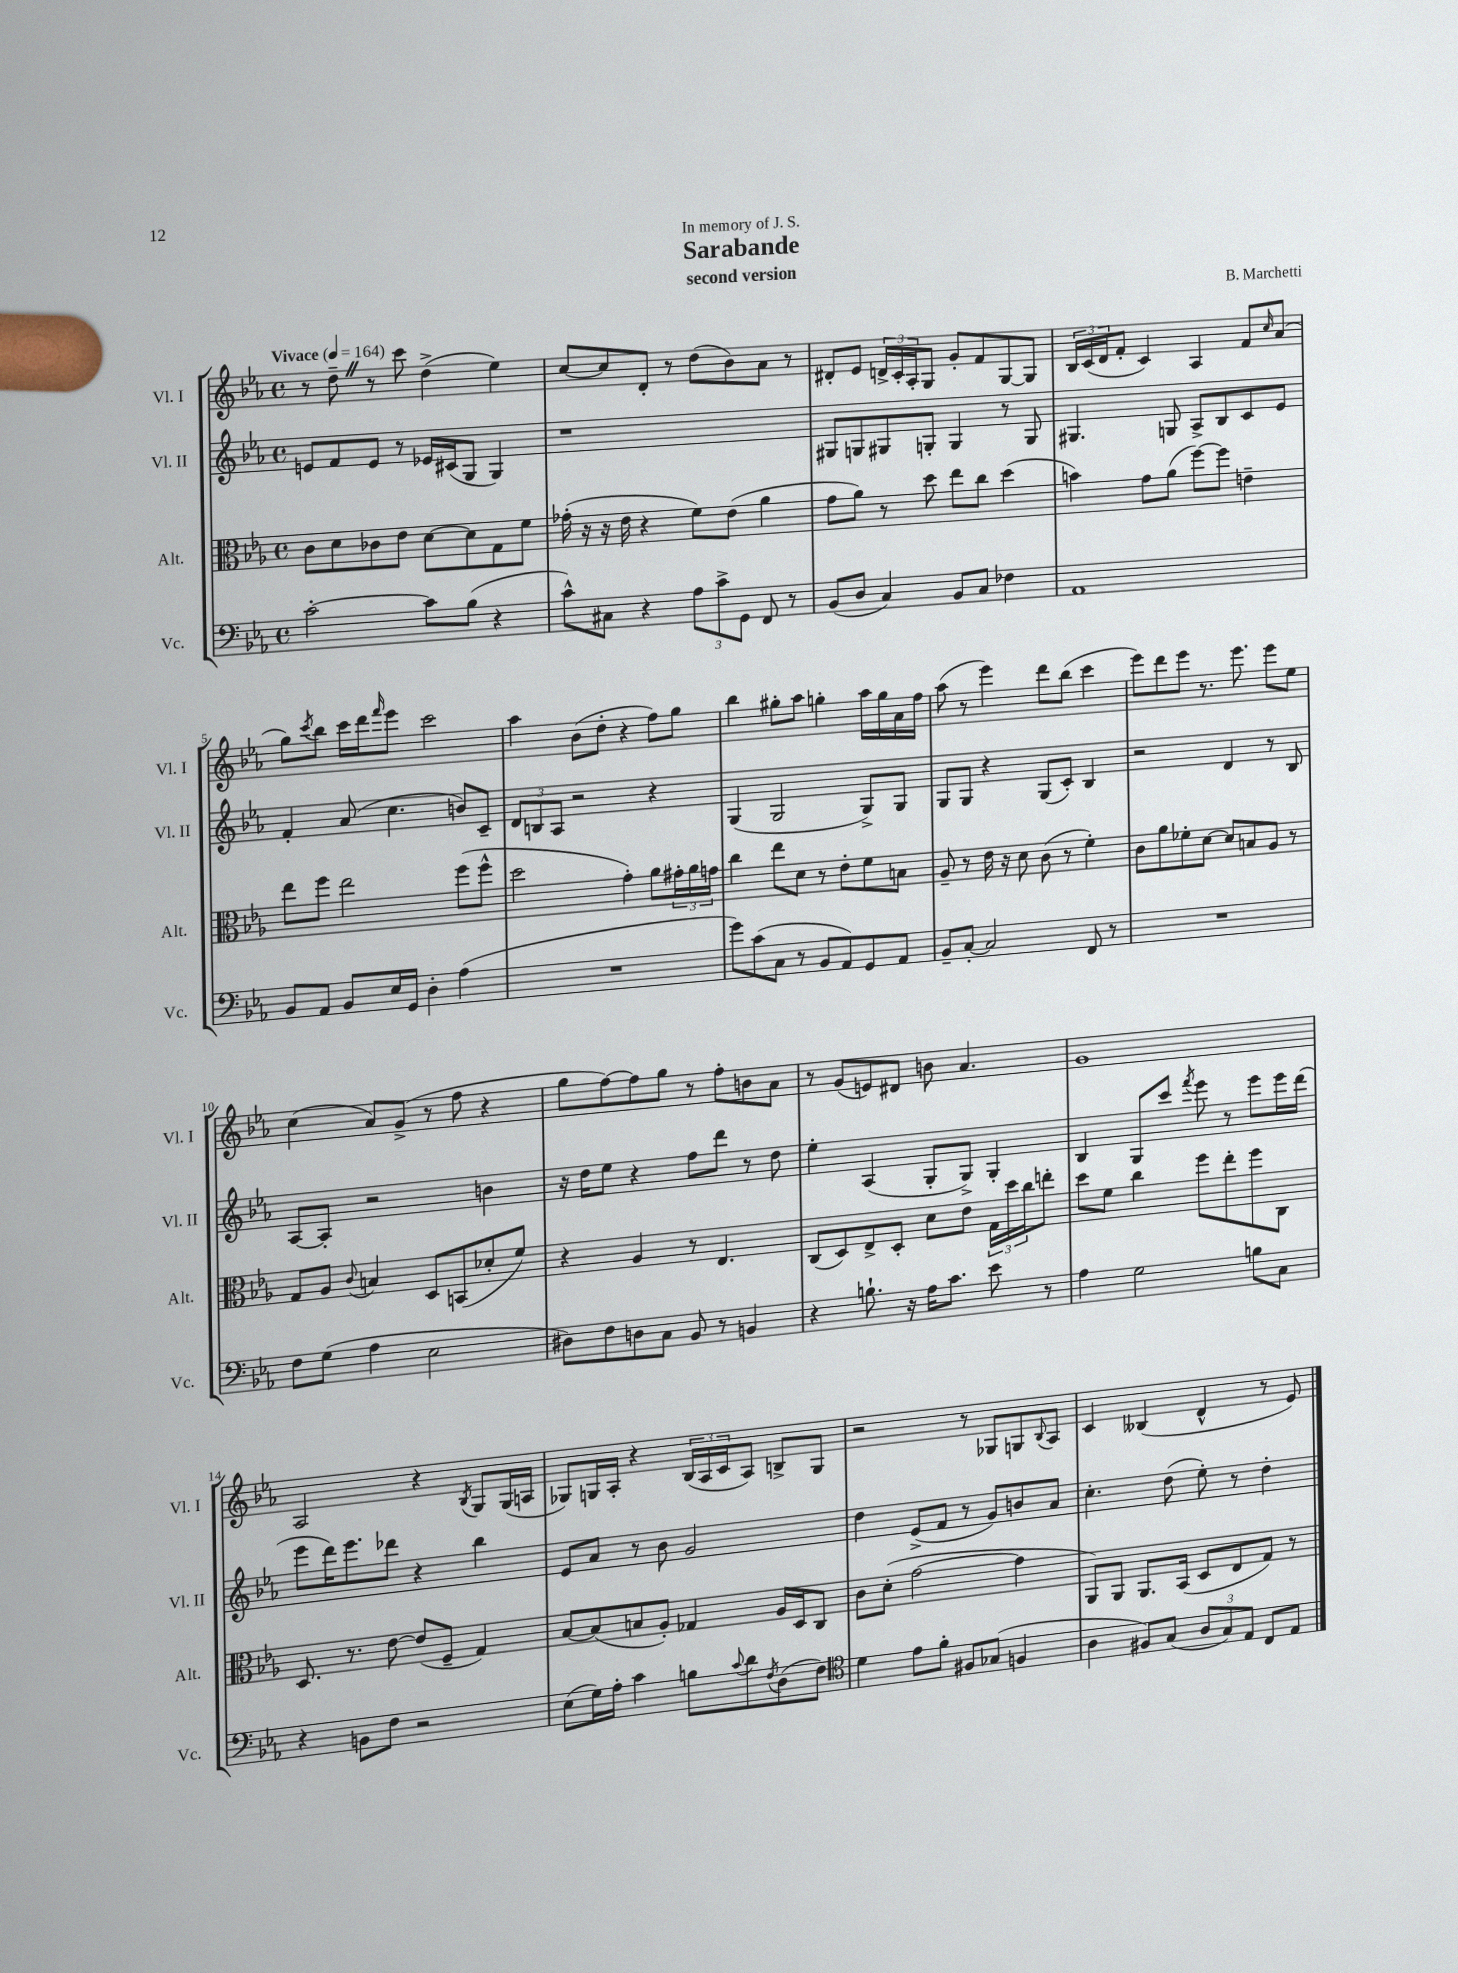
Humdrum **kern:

**kern	**kern	**kern	**kern
*part4	*part3	*part2	*part1
*staff4	*staff3	*staff2	*staff1
*I"Vc.	*I"Alt.	*I"Vl. II	*I"Vl. I
*I'Vc.	*I'Alt.	*I'Vl. II	*I'Vl. I
*clefF4	*clefC3	*clefG2	*clefG2
*k[b-e-a-]	*k[b-e-a-]	*k[b-e-a-]	*k[b-e-a-]
*M4/4	*M4/4	*M4/4	*M4/4
*met(c)	*met(c)	*met(c)	*met(c)
*MM164	*MM164	*MM164	*MM164
=1	=1	=1	=1
!	!	!	!LO:TX:a:B:t=Vivace
[2c'\	8c\L	8en/L	8r
.	8d\	8f/	8dd~Z\
.	8c-X\	8e/J	8r
.	8e-\J	8r	8ccc\
8c\L]	[8d\L	16e-X/LL	(4dd^\
.	.	(16c#X/J	.
(8B-\J	8d\]	8G/J	.
4r	8G\	4G/)	4ee-\)
.	8f\J	.	.
=2	=2	=2	=2
8c^^\L)	(16g-X'\	1r	[8cc/L
.	16r	.	.
8C#X\J	16r	.	8cc/]
.	16e-\	.	.
4r	4r	.	8d'/J
.	.	.	8r
12A-\L	8f\L)	.	(8dd\L
12c^\	.	.	.
.	(8e-\J	.	8b-\)
12GG\J	.	.	.
8FF/	4a-\	.	8a-\J
8r	.	.	8r
=3	=3	=3	=3
(8BB-/L	8g\L	8G#X/L	8d#X'/L
8D/J	8a-\J)	8Gn/	8e-/J
4C/)	8r	8G#X/	24dn^/LL
.	.	.	24c'/
.	.	.	24A-'/J
.	8dd\	8Gn'/J	8G/J
8BB-/L	8ee-\L	4G/	8g'/L
8C/J	8cc\J	.	8f/
4F-X\	(4dd\	8r	[8G/
.	.	8G/	8G/J]
=4	=4	=4	=4
1AA-	4bn\)	4.G#X/	24B-/LL
.	.	.	(24c/
.	.	.	24d/J
.	.	.	8f'/J
.	8g\L	.	4c/)
.	(8a-\J	8Gn/	.
.	[8ff\L)	8A-^/L	4A-/
.	8ff\J]	8B-/	.
.	4en~\	8c/	8f/L
.	.	.	16qqcc/
.	.	8e-/J	(8a-/J
!!LO:LB:g=z
=5	=5	=5	=5
8BB-/L	8ee-\L	4f'/	8gg\L)
.	.	.	8qccc/
8AA-/J	8ff\J	.	8bb-\J
8BB-/L	2ee-\	(8a-/	16ccc\LL
.	.	.	16ddd\J
.	.	.	16qqfff/
16E-/L	.	4.cc\	8eee-\J
16GG/JJ	.	.	.
4D'\	.	.	2ccc\
(4A-\	(8ff\L	8bn/L)	.
.	8ff^^\J	8c~/J	.
=6	=6	=6	=6
1r	2dd\	12d/L	4aa-\
.	.	12Bn/	.
.	.	12A-/J	.
.	.	2r	(8b-\L
.	.	.	8dd'\J
.	4g'\)	.	4r
.	8a-\L	4r	8ff\L)
.	24g#X'\L	.	8gg\J
.	24a-\	.	.
.	24gn\JJ	.	.
=7	=7	=7	=7
8g\L)	4cc\	(4G/	4bb-\
(8c\	.	.	.
8C\J	8ee-\L	2G/	8gg#X'\L
8r	8d\J	.	8aa-\J
8BB-/L	8r	.	4ggn'\
8AA-/)	8e-'\L	.	.
8GG/	8f\	8G^/L)	16aa-\LL
.	.	.	16gg\
8AA-/J	8Bn\J	8G/J	16a-\
.	.	.	16ff\JJ
=8	=8	=8	=8
8BB-~/L	8A-~/	8G/L	(8aa-\
[8C'/J	8r	8G/J	8r
2C/]	16e-\	4r	4eee-\)
.	16r	.	.
.	8d\	.	.
.	(8c\	(8G/L	8ddd\L
.	8r	8c'/J)	(8bb-\J
8FF/	4f'\)	4B-/	4ccc\
8r	.	.	.
=9	=9	=9	=9
1r	8c\L	2r	8eee-\L)
.	8a-\	.	8ddd\
.	8f-X'\	.	8eee-\J
.	[8d\J	.	8.r
.	8d/L]	4d/	.
.	.	.	8.eee-\
.	8Bn/	.	.
.	8A-/J	8r	8eee-\L
.	8r	8B-/	8ee-\J
!!LO:LB:g=z
=10	=10	=10	=10
8F\L	8G/L	[8A-/L	(4cc\
(8G\J	8A-/J	8A-'/J]	.
.	8qqc/	.	.
4A-\	4Bn/	2r	8a-/L)
.	.	.	(8g^/J
2E-\	8D/L	.	8r
.	(8BBn/	.	8ff\
.	8d-X'/	4bn\	4r
.	8f/J)	.	.
=11	=11	=11	=11
8D#X\L)	4r	16r	8gg\L
.	.	16dd\KL	.
8F\	.	8ee-\J	[8ff\)
8Dn\	4A-/	4r	8ff\]
8C\J	.	.	8gg\J
8BB-/	8r	8ff\L	8r
8r	4.E-/	8ddd\J	8ff'\L
4BBn/	.	8r	8bn\
.	.	8dd\	8a-\J
=12	=12	=12	=12
4r	(8C/L	4ee-'\	8r
.	8D/)	.	(8g/L
8.Bn`\	8E-^/	(4A-/	8en/)
.	8D'/J	.	8d#X/J
16r	.	.	.
16A-\KL	8d\L	8G'/L	8bn\
8.c\J	.	.	.
.	8e-\J	8G^/J)	4.a-/
8e-\	24G\LL	4G'/	.
.	24dd\	.	.
.	24cc\J	.	.
8r	8een'\J	.	.
=13	=13	=13	=13
4A-\	8dd\L	4B-/	1g
.	8f\J	.	.
2G\	4cc\	8G/L	.
.	.	8ccc/J	.
.	.	8qfff/	.
.	8ff\L	8eee-\	.
.	8ee-'\	8r	.
8Bn\L	8ff\	8eee-\L	.
8C\J	8C\J	16eee-\L	.
.	.	(16ddd\JJ	.
!!LO:LB:g=z
=14	=14	=14	=14
4r	8.D/	8eee-\L	2A-/
.	.	16ddd\K)	.
.	8.r	8.eee-\	.
8BBn\L	.	.	.
8F\J	[8e-\	8ddd-X\J	.
2r	(8e-/L]	4r	4r
.	8F~/J	.	.
.	.	.	8qB-/
.	4G/)	4bb-\	8G/L
.	.	.	(16G/L
.	.	.	16An/JJ
=15	=15	=15	=15
(8E-\L	[8B-/L	8e-/L	8G-X/L)
16G\L)	(8B-/]	8a-/J	16Gn/L
16A-'\JJ	.	.	16A-'/JJ
4c\	8Bn/	8r	4r
.	8A-'/J)	8b-\	.
8Bn\L	4G-X/	2g/	(24B-/LL
.	.	.	24A-/
.	.	.	24c/J
8qqc/	.	.	.
8d\	.	.	8A-/J)
8qF/	.	.	.
(8D\	16A-/LL	.	8Bn^/L
.	16D/J	.	.
8F\J)	8C/J	.	8G/J
=16	=16	=16	=16
*clefC4	*	*	*
4d\	8c\L	4dd\	2r
.	(8d'\J	.	.
8e-\L	[2g\	(8e-^/L	.
8f'\J	.	8f/J	.
8F#X/L	.	8r	8r
(8G-X/J	.	8g/L)	8G-X/L
4Fn/	4g\]	8bn/	8Gn/
.	.	.	8qqB-/
.	.	8a-/J	8A-/J
=17	=17	=17	=17
4A-\	8AA-/L)	4.cc'\	4c/
.	8AA-/J	.	.
8F#X/L)	8.AA-/L	.	(4B--X/
(8G/J	.	(8dd\	.
.	(16BB-/Jk	.	.
12A-/L	8D/L	8ee-'\)	4d^^/
12G/)	.	.	.
.	8E-/	8r	.
12E-/J	.	.	.
8C/L	8G/J)	4dd'\	8r
8E-/J	8r	.	8e-/)
==	==	==	==
*-	*-	*-	*-
